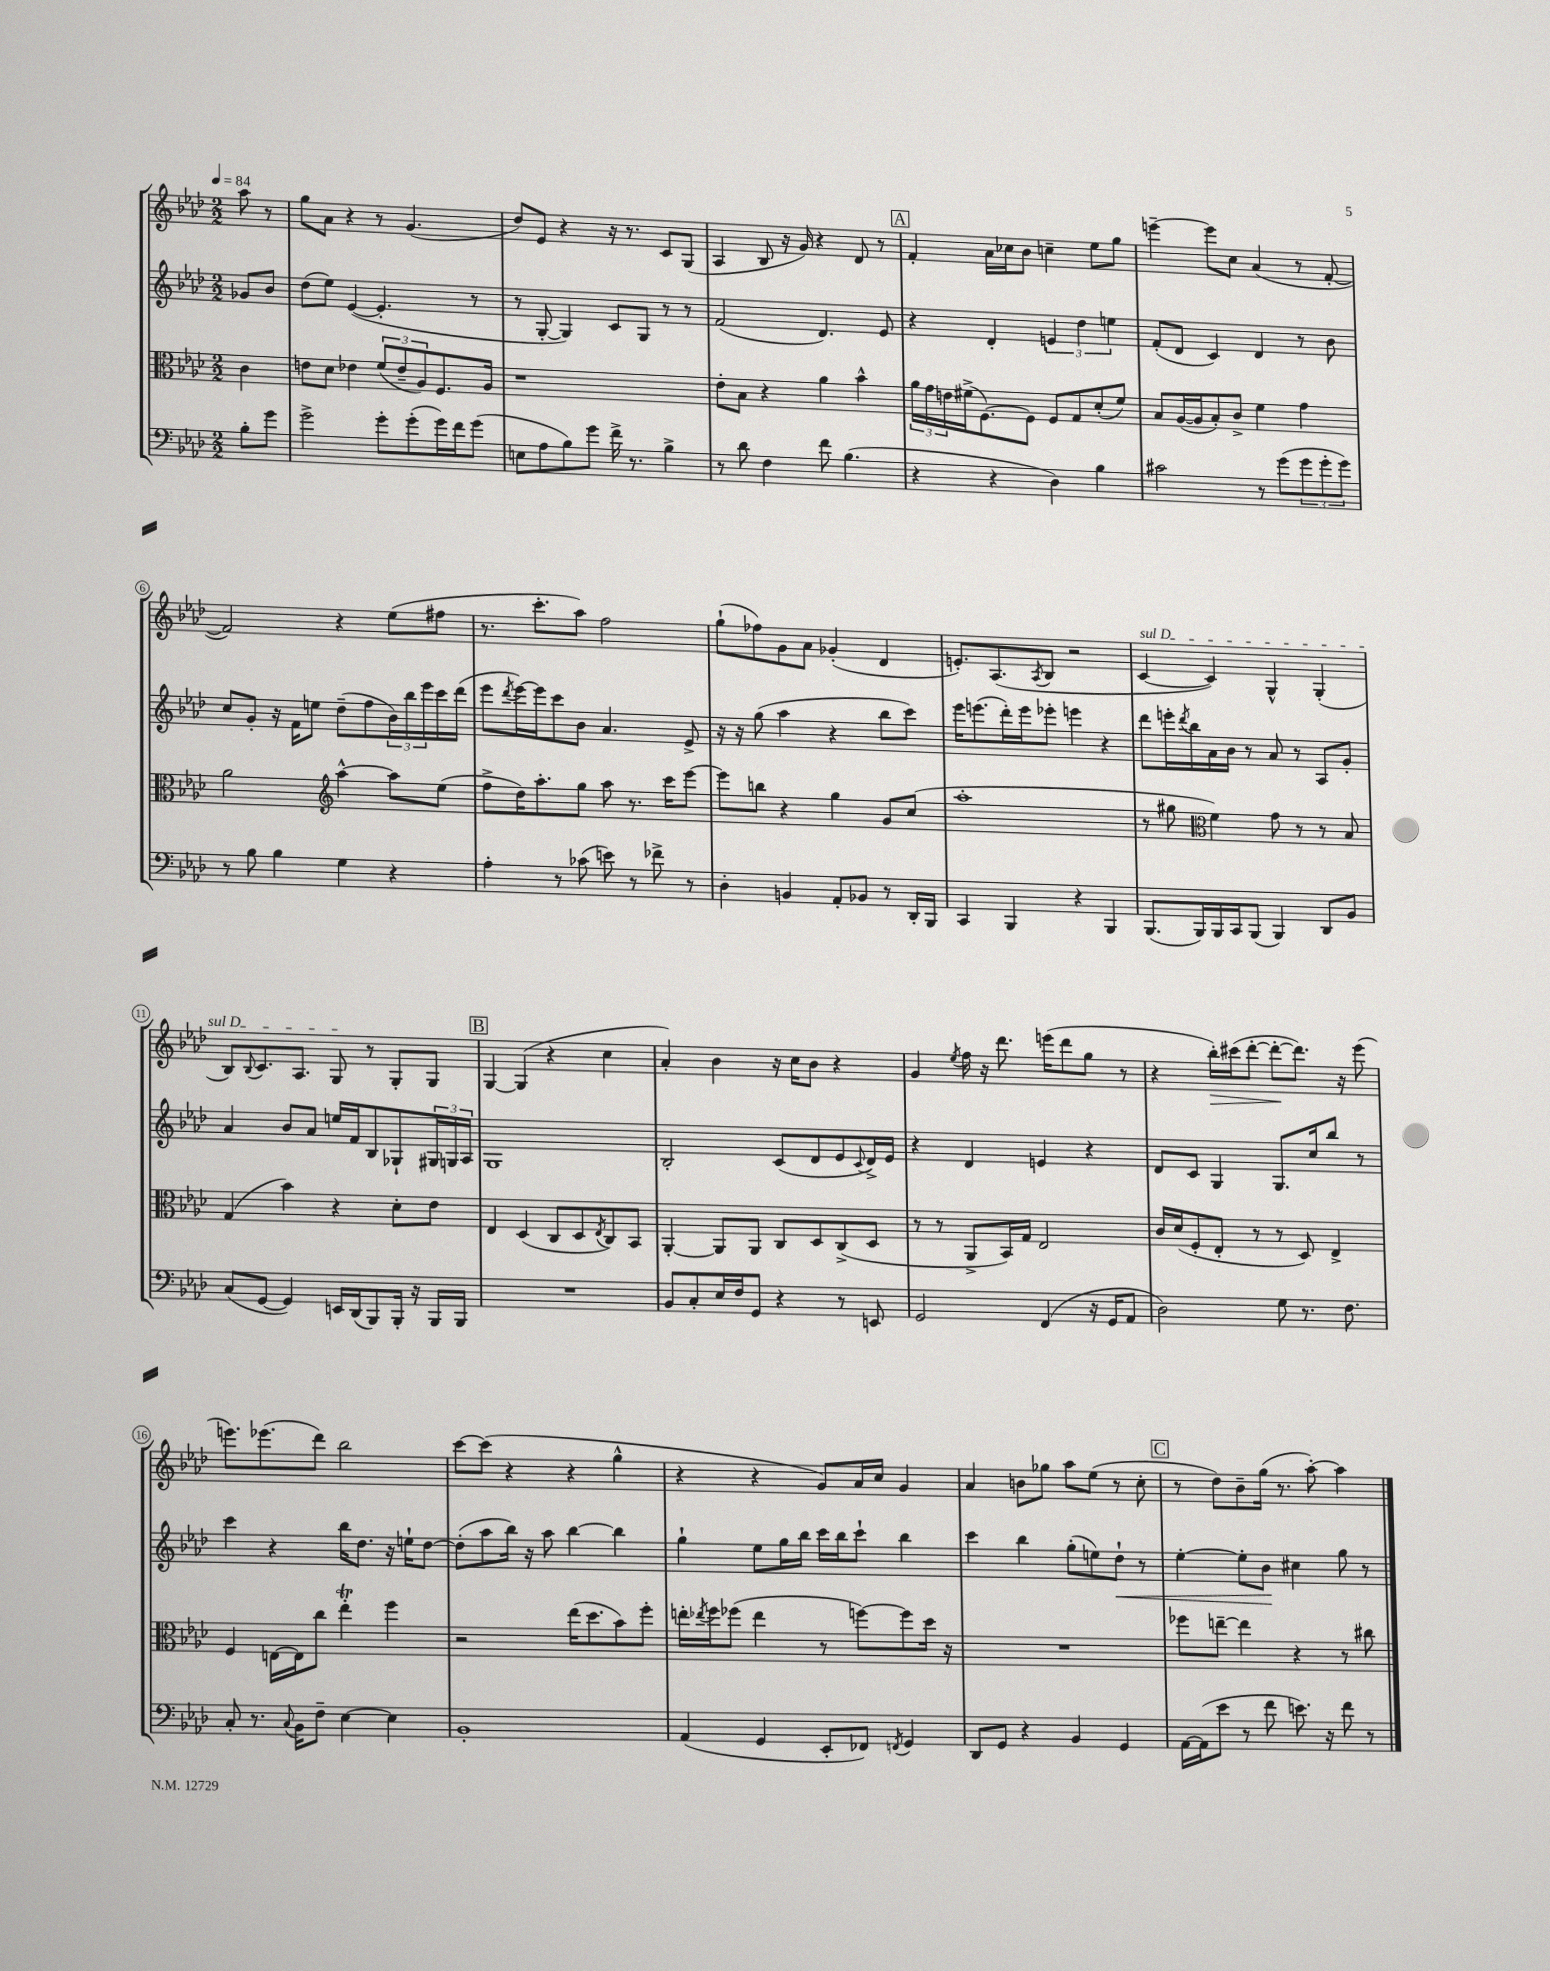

**kern	**kern	**kern	**kern
*staff4	*staff3	*staff2	*staff1
*clefF4	*clefC3	*clefG2	*clefG2
*k[b-e-a-d-]	*k[b-e-a-d-]	*k[b-e-a-d-]	*k[b-e-a-d-]
*M2/2	*M2/2	*M2/2	*M2/2
*MM84	*MM84	*MM84	*MM84
8B-'\L	4c\	8g-/L	8aa-\
8g\J	.	8b-/J	8r
=	=	=	=
2g^\	8e\L	(8dd-\L	8gg\L
.	8d-\J	8ee-\J)	8a-\J
.	4e-\	([4e-/	4r
8g'\L	(12f/L	4.e-'/]	8r
.	12e-~/	.	.
(8g'\	.	.	(4.g/
.	12A-/)	.	.
16g\L)	8.F/	.	.
16f\J	.	.	.
(8g\J	.	8r	.
.	16A-/Jk	.	.
=	=	=	=
8E\L	1r	8r	8dd-/L)
8A-\	.	[8G'/	8e-/J
8B-\)	.	4G/])	4r
8g\J	.	.	.
16f^\	.	8c/L	16r
8.r	.	.	8.r
.	.	8G/J	.
4B-^\	.	8r	8c/L
.	.	8r	(8G/J
=	=	=	=
8r	8e-'\L	(2f/	4A-/
8d-\	8B-\J	.	.
4F\	4r	.	8B-/
.	.	.	16r
.	.	.	16g/)
8f\	4a-\	4.d-/)	4r
(4.B-\	.	.	.
.	4b-^^\	.	8d-/
.	.	8e-/	8r
=	=	=	=
4r	24a-\LL	4r	4f'/
.	24g\	.	.
.	24e\	.	.
.	(16f#^\J	.	.
.	[8.F\)	.	.
4r	.	4d-'/	16a-\LL
.	.	.	16cc-\J
.	8F\]J	.	8b-\J
4D-\)	8F/L	6e/	4cc~\
.	8G/	.	.
.	.	6dd-\	.
4B-\	(8d-'/	.	8ee-\L
.	.	6ee\	.
.	8f#/J)	.	8gg\J
=	=	=	=
2c#\	8B-/L	(8f'/L	[4eee~\
.	([16A-/L	8d-/J	.
.	16A-/]J	.	.
.	8B-'/)	4c/)	8eee\]L
.	8c^/J	.	8cc\J
8r	4f\	4d-/	(4a-/
(8g\L	.	.	.
12g\	4g\	8r	8r
12g'\	.	.	.
.	.	8b-\	[8f'/
12g\J)	.	.	.
=	=	=	=
8r	2a-\	8cc/L	2f/])
8B-\	.	8g'/J	.
4B-\	.	16r	.
.	.	16f\LK	.
.	.	8ee\J	.
*	*clefG2	*	*
4G\	[4aa-^^\	(8dd-~\L	4r
.	.	8ff\	.
4r	8aa-\]L	24b-\L)	(8ee-\L
.	.	24bb-\	.
.	.	24eee-\	.
.	(8ee-\J	16ccc\	8ff#\J
.	.	(16ddd-\JJ	.
=	=	=	=
4A-'\	8ff^\L	8eee-\L	8.r
.	.	8qddd-/	.
.	16dd-\K)	[16eee-\L)	.
.	8.aa-'\	16eee-\]J	8.ccc'\L
8r	.	8ccc\	.
(8c-\	8gg\J	8b-\J	8aa-\J)
8e\)	8aa-\	4.a-/	2ff\
8r	8.r	.	.
8f-^\	.	.	.
.	16ccc\LK	.	.
8r	[8eee-\J	8e-^/	.
=	=	=	=
4D-'\	8eee-\]L	16r	(8gg`\L
.	.	16r	.
.	8bb\J	(8gg\	8ff-\)
4BB/	4r	4aa-\	8g\
.	.	.	8a-\J
8AA-'/L	4gg\	4r	(4g-'/
8BB-/J	.	.	.
8r	8g/L	8bb-\L	4d-/
16DD-'/LL	(8cc/J	8ccc\J)	.
16BBB-/JJ	.	.	.
=	=	=	=
4CC/	1aa-'	16eee-\LK	8.e'/L)
.	.	(8.eee\	.
.	.	.	(8.A-/
4BBB-/	.	16ddd-'\L)	.
.	.	16eee\J	.
.	.	.	8qA-/
.	.	8eee-'\J	8B-/J
4r	.	4eee\	2r
4BBB-/	.	4r	.
=	=	=	=
(8.BBB-/L	8r	8ddd-\L	[4c/
.	8gg#\	16eee'\L	.
.	.	8qddd-/	.
16BBB-/L)	.	16bb-\	.
*	*clefC3	*	*
16BBB-/	4f\)	16a-\	4c/])
16CC/J	.	16b-\JJ	.
(8BBB-/J	.	8r	.
4BBB-/)	8g\	8a-/	4G^^/
.	8r	8r	.
8DD-/L	8r	8A-/L	(4G'/
8BB-/J	8B-/	8g'/J	.
=	=	=	=
(8C/L	(4G/	4a-/	8B-/L)
.	.	.	8qqB-/
[8GG/J	.	.	8.c/
4GG/])	4b-\)	8b-/L	.
.	.	.	8.A-/J
.	.	8a-/J	.
16EE/LL	4r	16ee/LL	8G/
(16DD-/J	.	16f/J	.
8BBB-/)	.	8B-/	8r
16BBB-'/Jk	8d-'\L	8G-`/	8G'/L
16r	.	.	.
16BBB-/LL	8e-\J	24G#/L	8G/J
.	.	24G/	.
16BBB-/JJ	.	.	.
.	.	24A-/JJ	.
=	=	=	=
1r	4E-/	1G	[4G/
.	(4D-/	.	(4G/]
.	8C/L	.	4r
.	8D-/	.	.
.	8qE-/	.	.
.	8C/)	.	4cc\
.	8BB-/J	.	.
=	=	=	=
8BB-/L	[4AA-'/	2B-'/	4a-'/)
8C'/	.	.	.
16E-/L	8AA-/]L	.	4b-\
16F/J	.	.	.
8GG/J	8AA-/J	.	.
4r	8C/L	(8c/L	16r
.	.	.	16cc\LK
.	8D-/	8d-/	8b-\J
8r	(8C^/	8e-/	4r
.	.	8qqc/	.
8EE/	8D-/J	16d-^/L)	.
.	.	16e-/JJ	.
=	=	=	=
2GG/	8r	4r	4g/
.	8r	.	.
.	.	.	8qee-/
.	8AA-^/L	4d-/	16ff\
.	.	.	16r
.	16BB-/L)	.	8.ddd-\
.	16G/JJ	.	.
(4FF/	2E-/	4e/	.
.	.	.	(16eee\LK
.	.	.	8ddd-\
16r	.	4r	8gg\J
16GG/LK	.	.	.
8AA-/J	.	.	8r
=	=	=	=
2D-\)	16c/LL	8d-/L	4r
.	(16d-/J	.	.
.	8F'/	8c/J	.
.	8E-'/J	4G/	16bb-'\LL)
.	.	.	(16ccc#\J
.	8r	.	[8ddd-'\J
8G\	8r	8.G/L	8ddd-'\_L
8.r	8D-/)	.	8.ddd-\]J)
.	.	16cc/k	.
.	4E-^/	8bb-/J	.
8.F\	.	.	16r
.	.	8r	(8eee-\
=	=	=	=
8C'/	4F/	4ccc\	8.eee\L)
8.r	.	.	.
.	.	.	(8.eee-\
.	[16E\LL	4r	.
8qqC/	.	.	.
16BB-\LK	16E\]J	.	.
8F~\J	8cc\J	.	8ddd-\J)
[4E-\	4ee-'\	16bb-\LK	2bb-\
.	.	8.dd-\J	.
4E-\]	4ff\	16r	.
.	.	16ee`\LK	.
.	.	[8dd-\J	.
=	=	=	=
1BB-'	2r	(8dd-'\]L	[8ccc\L
.	.	8aa-\	(8ccc\]J
.	.	16bb-\Jk)	4r
.	.	16r	.
.	.	8aa-\	.
.	(16ee-\LK	[4bb-\	4r
.	8.dd-\	.	.
.	8b-\)	4bb-\]	4gg^^\
.	8ff'\J	.	.
=	=	=	=
(4AA-/	16ee'\LL	4gg`\	4r
.	8qee-/	.	.
.	16ff\J	.	.
.	(8ff-\J	.	.
4GG/	4ee-\	8ee-\L	4r
.	.	16gg\L	.
.	.	16bb-\JJ	.
8EE-'/L	8r	16ccc\LL	8g/L)
.	.	16bb-\J	.
8FF-/J)	[8ff\L)	8ccc`\J	16a-/L
.	.	.	16cc/JJ
8qFF/	.	.	.
4GG/	8ff\]	4bb-\	4g/
.	16dd-\Jk	.	.
.	16r	.	.
=	=	=	=
8DD-/L	1r	4ccc\	4a-/
8GG/J	.	.	.
4r	.	4bb-\	8b\L
.	.	.	8gg-\J
4BB-/	.	(8gg'\L	8aa-\L
.	.	8ee\)	(8ee-\J
4GG/	.	8dd-`\J	8r
.	.	8r	8cc'\
=	=	=	=
[16AA-\LL	8ff-\L	[4ee-'\	8r
(16AA-\]J	.	.	.
8e-\J	[8ee~\J	.	8dd-\L)
8r	4ee\]	8ee-'\]L	8b-~\
8f\	.	8b-\J	(16gg\Jk
.	.	.	8.r
8.e\)	4r	4cc#\	.
.	.	.	[8aa-'\)
16r	.	.	.
8f\	8r	8gg\	4aa-\]
8r	8cc#\	8r	.
==	==	==	==
*-	*-	*-	*-
